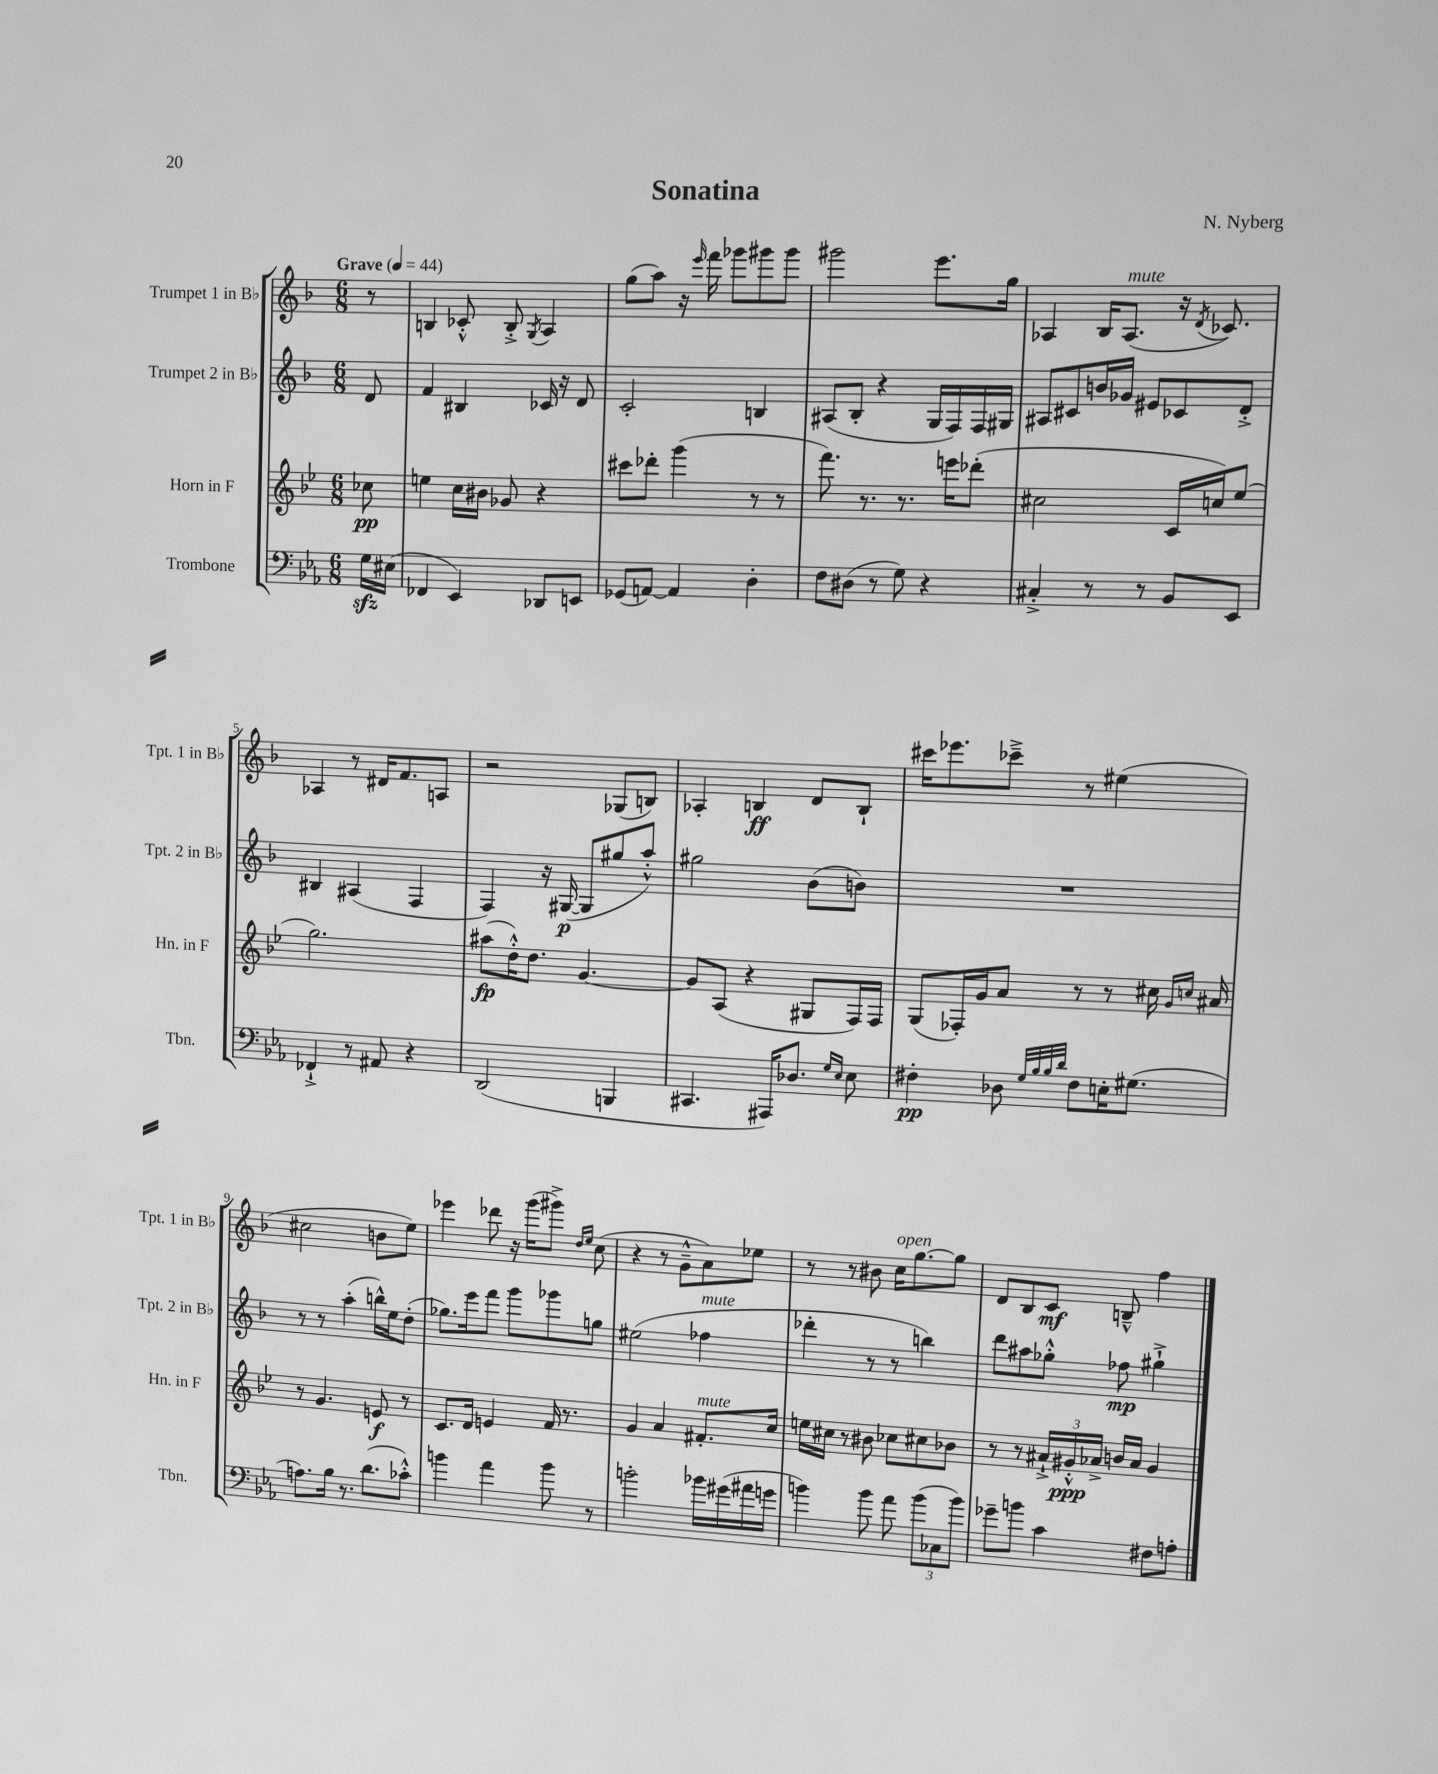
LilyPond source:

\header { title = "Sonatina" composer = "N. Nyberg" }
<<
\new StaffGroup <<
\new Staff = "s0" \with { instrumentName = "Trumpet 1 in Bb" shortInstrumentName = "Tpt. 1 in Bb" } {
    \clef treble \key f \major \numericTimeSignature \time 6/8 \partial 8 \tempo "Grave" 4 = 44
    \autoBeamOff r8 |
    b4 ces'8-.-^ b8-.-> \acciaccatura { g8 } a4 |
    g''8[( a''8]) r16 \grace { e'''16 } f'''16 ges'''8[ gis'''8 gis'''8] |
    gis'''2 e'''8.[ g''16] |
    aes4 bes16[ aes8.]^\markup { \italic "mute" }( r16 \acciaccatura { d'8 } ces'8.) |
    aes4 r8 dis'16[ f'8. a8] |
    r2 ges8[( b8]) |
    aes4-. b4\ff d'8[ b8]-! |
    cis'''16[ ees'''8. ces'''8]---> r8 eis''4( |
    cis''2 b'8[ e''8]) |
    ees'''4 des'''8 r16 g'''16[( gis'''8]->) \grace { d''16[ e''16] } c''8( |
    r4 r8 g'8[---^ a'8) ees''8] |
    r8 r8 bis'8 c''16[^\markup { \italic "open" } g''8.~ g''8] |
    d'8[ bes8 c'8]\mf b8---^ f''4 \bar "|." |
}
\new Staff = "s1" \with { instrumentName = "Trumpet 2 in Bb" shortInstrumentName = "Tpt. 2 in Bb" } {
    \clef treble \key f \major \numericTimeSignature \time 6/8 \partial 8
    \autoBeamOff d'8 |
    f'4 bis4 ces'16 r16 d'8 |
    c'2-. b4 |
    ais8[( bes8]-. r4 g16[ f16) f16 gis16] |
    ais8[ cis'8 b'16 ges'16] eis'8[ ces'8 d'8]-.-> |
    bis4 ais4( f4 |
    f4) r16 gis16~\p( gis8[ gis''8 a''8]-.-^) |
    gis''2 bes'8[( b'8]) |
    R2. |
    r8 r8 a''4-.( b''16[-^) e''16 d''8]-.( |
    ges''8.[) e'''16 f'''8] g'''8[ ges'''8 g''8] |
    eis''2( fes''4^\markup { \italic "mute" } |
    des'''4-. r8 r8 b''4) |
    d'''8[ ais''8 ges''8]-.-^ fes''8\mp gis''4-!-> \bar "|." |
}
\new Staff = "s2" \with { instrumentName = "Horn in F" shortInstrumentName = "Hn. in F" } {
    \clef treble \key bes \major \numericTimeSignature \time 6/8 \partial 8
    \autoBeamOff ces''8\pp |
    e''4 c''16[ bis'16] ges'8 r4 |
    cis'''8[ des'''8]-. g'''4( r8 r8 |
    f'''8.) r8. r8. e'''16[ des'''8]-.( |
    cis''2 c'16[ c''16) ees''8]( |
    g''2.) |
    ais''8[\fp( d''16-.-^) d''8.] g'4.~ |
    g'8[ a8]( r4 gis8[ f16) f16] |
    g8[( fes16-.) g'16 a'8] r8 r8 cis''16 \grace { g'16[ c''16] } ais'16 |
    r8 g'4. e'8\f r8 |
    c'8.[ d'16] e'4 f'16 r8. |
    g'4 a'4 fis'8.[-.^\markup { \italic "mute" } c''16] |
    e''16[ cis''16] r8 bis'8 ces''8[ cis''8 bes'8] |
    r8 r8 \tuplet 3/2 { ais'16[-!-> gis'16-.-^\ppp aes'16]-> } b'16[ aes'16] gis'4 \bar "|." |
}
\new Staff = "s3" \with { instrumentName = "Trombone" shortInstrumentName = "Tbn." } {
    \clef bass \key ees \major \numericTimeSignature \time 6/8 \partial 8
    \autoBeamOff g16[\sfz eis16]( |
    fes,4 ees,4) des,8[ e,8] |
    ges,8[( a,8]~) a,4 d4-. |
    f8[ dis8]( r8 g8) r4 |
    cis4-.-> r8 r8 bes,8[ ees,8] |
    fes,4-!-> r8 ais,8 r4 |
    d,2( b,,4 |
    cis,4. ais,,16[) des8.] \grace { g16[ ees16] } ees8 |
    fis4-.\pp des8 \grace { g32[ bes32 bes32 d'32] } fis8[ e16-. gis8.]( |
    a8.[) bes16] r8. d'8.[( ces'8]-.-^) |
    b'4 aes'4 b'8 r8 |
    b'2-. bes'16[ gis'16( ais'16 g'16] |
    b'4) b'8 aes'8 \tuplet 3/2 { b'8[( ces8 b'8]) } |
    ges'8[-- b'8] c'4 fis8[ a8]-. \bar "|." |
}
>>
>>
